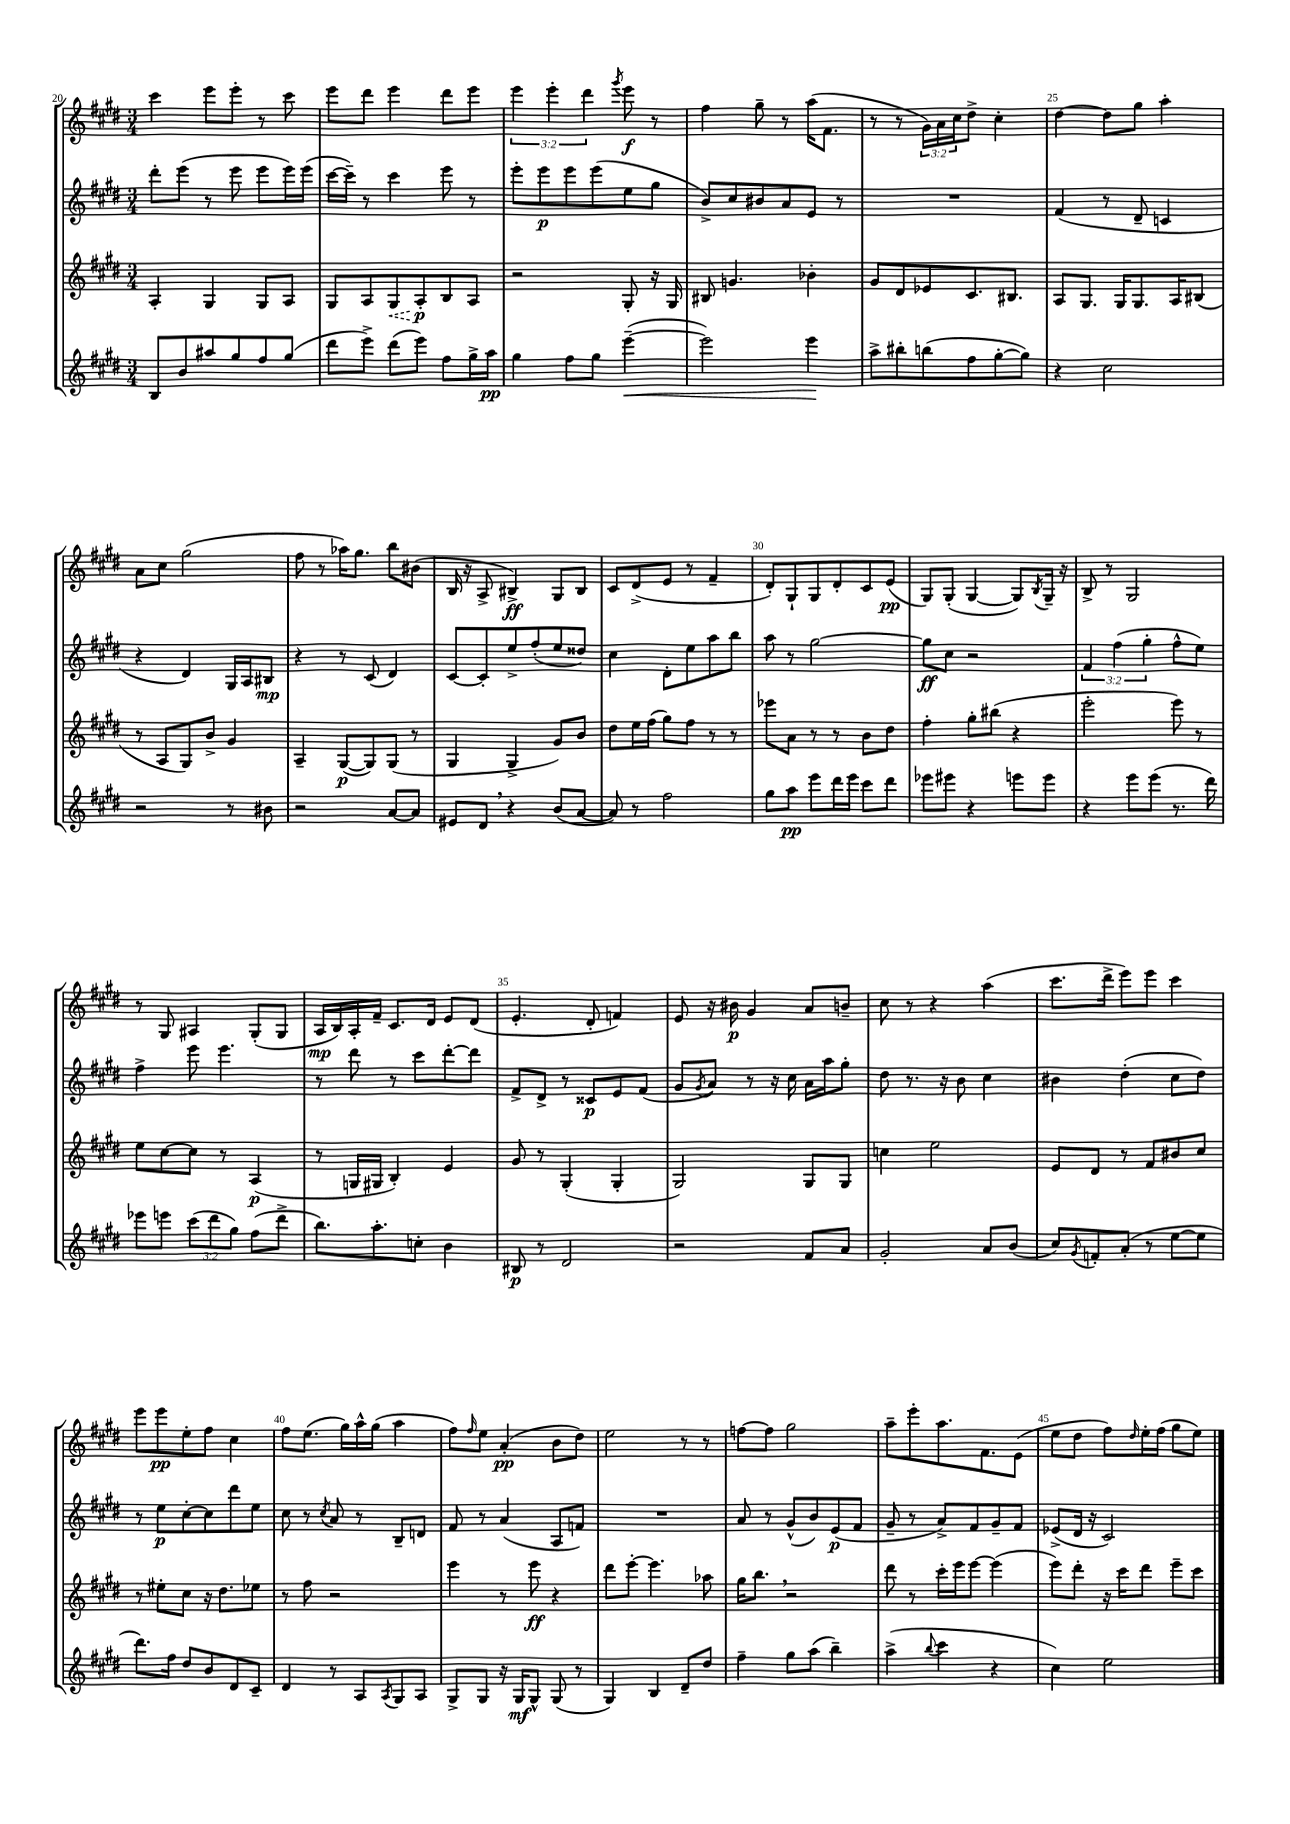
<<
\new StaffGroup <<
\new Staff = "s0" {
    \clef treble \key e \major \numericTimeSignature \time 3/4 \override Staff.TupletNumber.text = #tuplet-number::calc-fraction-text
    cis'''4 e'''8 e'''8-. r8 cis'''8 |
    e'''8 dis'''8 e'''4 dis'''8 e'''8 |
    \tuplet 3/2 { e'''4 e'''4-. dis'''4 } \acciaccatura { gis'''8 } e'''8\f r8 |
    fis''4 gis''8-- r8 a''16( fis'8. |
    r8 r8 \tuplet 3/2 { gis'16) a'16 cis''16 } dis''8-> cis''4-. |
    dis''4~ dis''8 gis''8 a''4-. |
    a'8 cis''8 gis''2( |
    fis''8 r8 aes''16) gis''8. b''8 bis'8( |
    b16 r16 a8-> bis4->\ff) gis8 bis8 |
    cis'8 dis'8->( e'8 r8 fis'4-- |
    dis'8-.) gis8-! gis8 dis'8-. cis'8 e'8\pp( |
    gis8) gis8-.( gis4~ gis8) \acciaccatura { b8 } gis16-- r16 |
    b8-> r8 gis2 |
    r8 gis8 ais4 gis8-.( gis8 |
    a16\mp b16) a16-. fis'16-- cis'8. dis'16 e'8 dis'8( |
    e'4.-. dis'8-. f'4) |
    e'8 r16 bis'16\p gis'4 a'8 b'8-- |
    cis''8 r8 r4 a''4( |
    cis'''8. dis'''16-> e'''8) e'''8 cis'''4 |
    e'''8 e'''8\pp e''8-. fis''8 cis''4 |
    fis''8 e''8.( gis''16) a''16-^ gis''16( a''4 |
    fis''8) \grace { fis''16 } e''8 a'4-.\pp( b'8 dis''8) |
    e''2 r8 r8 |
    f''8~ f''8 gis''2 |
    a''8-- e'''8-. a''8. fis'8. e'8( |
    e''8 dis''8 fis''8) \grace { dis''16 } e''16-. fis''16( gis''8 e''8) \bar "|." |
}
\new Staff = "s1" {
    \clef treble \key e \major \numericTimeSignature \time 3/4 \override Staff.TupletNumber.text = #tuplet-number::calc-fraction-text
    dis'''8-. e'''8( r8 e'''8 e'''8 e'''16) e'''16( |
    cis'''16~ cis'''16--) r8 cis'''4 e'''8 r8 |
    e'''8-. e'''8\p e'''8 e'''8( e''8 gis''8 |
    b'8->) cis''8 bis'8 a'8 e'8 r8 |
    R2. |
    fis'4( r8 dis'8-- c'4 |
    r4 dis'4) gis16 a16 bis8\mp |
    r4 r8 cis'8( dis'4) |
    cis'8~ cis'8-. e''8-> fis''8-.( e''8 disis''8) |
    cis''4 dis'8-. e''8 a''8 b''8 |
    a''8 r8 gis''2~ |
    gis''8\ff cis''8 r2 |
    \tuplet 3/2 { fis'4 fis''4( gis''4-. } fis''8-^ e''8) |
    fis''4-> e'''8 e'''4. |
    r8 dis'''8 r8 cis'''8 dis'''8~-. dis'''8 |
    fis'8-> dis'8-> r8 cisis'8\p e'8 fis'8( |
    gis'8 \acciaccatura { gis'8 } a'8) r8 r16 cis''16 a'16 a''16 gis''8-. |
    dis''8 r8. r16 b'8 cis''4 |
    bis'4 dis''4-.( cis''8 dis''8) |
    r8 e''8\p cis''8~-. cis''8 dis'''8 e''8 |
    cis''8 r8 \acciaccatura { cis''8 } a'8 r8 b8-- d'8 |
    fis'8 r8 a'4( a8 f'8) |
    R2. |
    a'8 r8 gis'8-^( b'8) e'8\p( fis'8 |
    gis'8-- r8 a'8->) fis'8 gis'8-- fis'8 |
    ees'8->( dis'16 r16 cis'2) \bar "|." |
}
\new Staff = "s2" {
    \clef treble \key e \major \numericTimeSignature \time 3/4
    a4-. gis4 gis8 a8 |
    gis8 a8 \once \override Hairpin.style = #'dashed-line gis8\< a8-.\p\! b8 a8 |
    r2 gis8-. r16 gis16 |
    bis8 g'4. bes'4-. |
    gis'8 dis'8 ees'8 cis'8. bis8. |
    a8 gis8. gis16 gis8. a16 bis8( |
    r8 a8 gis8) b'8-> gis'4 |
    a4-- gis8~\p( gis8) gis8( r8 |
    gis4 gis4-> gis'8) b'8 |
    dis''8 e''16 fis''16( gis''8) fis''8 r8 r8 |
    ees'''8 a'8 r8 r8 b'8 dis''8 |
    fis''4-. gis''8-. bis''8( r4 |
    e'''2-. e'''8) r8 |
    e''8 cis''8~ cis''8 r8 a4\p( |
    r8 g16 gis16 b4-.) e'4 |
    gis'8 r8 gis4-.( gis4-. |
    gis2) gis8 gis8 |
    c''4 e''2 |
    e'8 dis'8 r8 fis'8 bis'8 cis''8 |
    r8 eis''8-. cis''8 r16 dis''8. ees''8 |
    r8 fis''8 r2 |
    e'''4 r8 e'''8\ff r4 |
    dis'''8 e'''8~-. e'''4. aes''8 |
    gis''16 b''8. \breathe r2 |
    dis'''8 r8 cis'''16-. e'''16 e'''8~ e'''4( |
    e'''8) dis'''8-. r16 cis'''16 dis'''8 e'''8-- cis'''8 \bar "|." |
}
\new Staff = "s3" {
    \clef treble \key e \major \numericTimeSignature \time 3/4 \override Staff.TupletNumber.text = #tuplet-number::calc-fraction-text
    b8 b'8 ais''8 gis''8 fis''8 gis''8( |
    dis'''8 e'''8->) dis'''8( e'''8) fis''8 gis''16-> a''16\pp |
    gis''4 fis''8 gis''8 e'''4~--\<( |
    e'''2) e'''4\! |
    a''8-> bis''8-. b''8( fis''8 gis''8~-. gis''8) |
    r4 cis''2 |
    r2 r8 bis'8 |
    r2 a'8~ a'8 |
    eis'8 dis'8 \breathe r4 b'8( a'8~ |
    a'8) r8 fis''2 |
    gis''8 a''8\pp e'''8 dis'''16 e'''16 cis'''8 dis'''8 |
    ees'''8 eis'''8 r4 e'''8 e'''8 |
    r4 e'''8 e'''8( r8. dis'''16) |
    ees'''8 e'''8 \tuplet 3/2 { cis'''8( dis'''8 gis''8) } fis''8( dis'''8-> |
    b''8.) a''8.-. c''8-. b'4 |
    bis8\p r8 dis'2 |
    r2 fis'8 a'8 |
    gis'2-. a'8 b'8( |
    cis''8) \acciaccatura { gis'8 } f'8-. a'8-.( r8 e''8~ e''8 |
    dis'''8.) fis''16 dis''8 b'8 dis'8 cis'8-- |
    dis'4 r8 a8 \acciaccatura { a8 } gis8 a8 |
    gis8-> gis8 r16 gis16\mf gis8-^ gis8( r8 |
    gis4) b4 dis'8-- dis''8 |
    fis''4-- gis''8 a''8( b''4--) |
    a''4->( \appoggiatura { b''8 } cis'''4 r4 |
    cis''4) e''2 \bar "|." |
}
>>
>>
\layout { \context { \Score currentBarNumber = #20 \override BarNumber.break-visibility = ##(#f #t #t) barNumberVisibility = #(every-nth-bar-number-visible 5) } }
